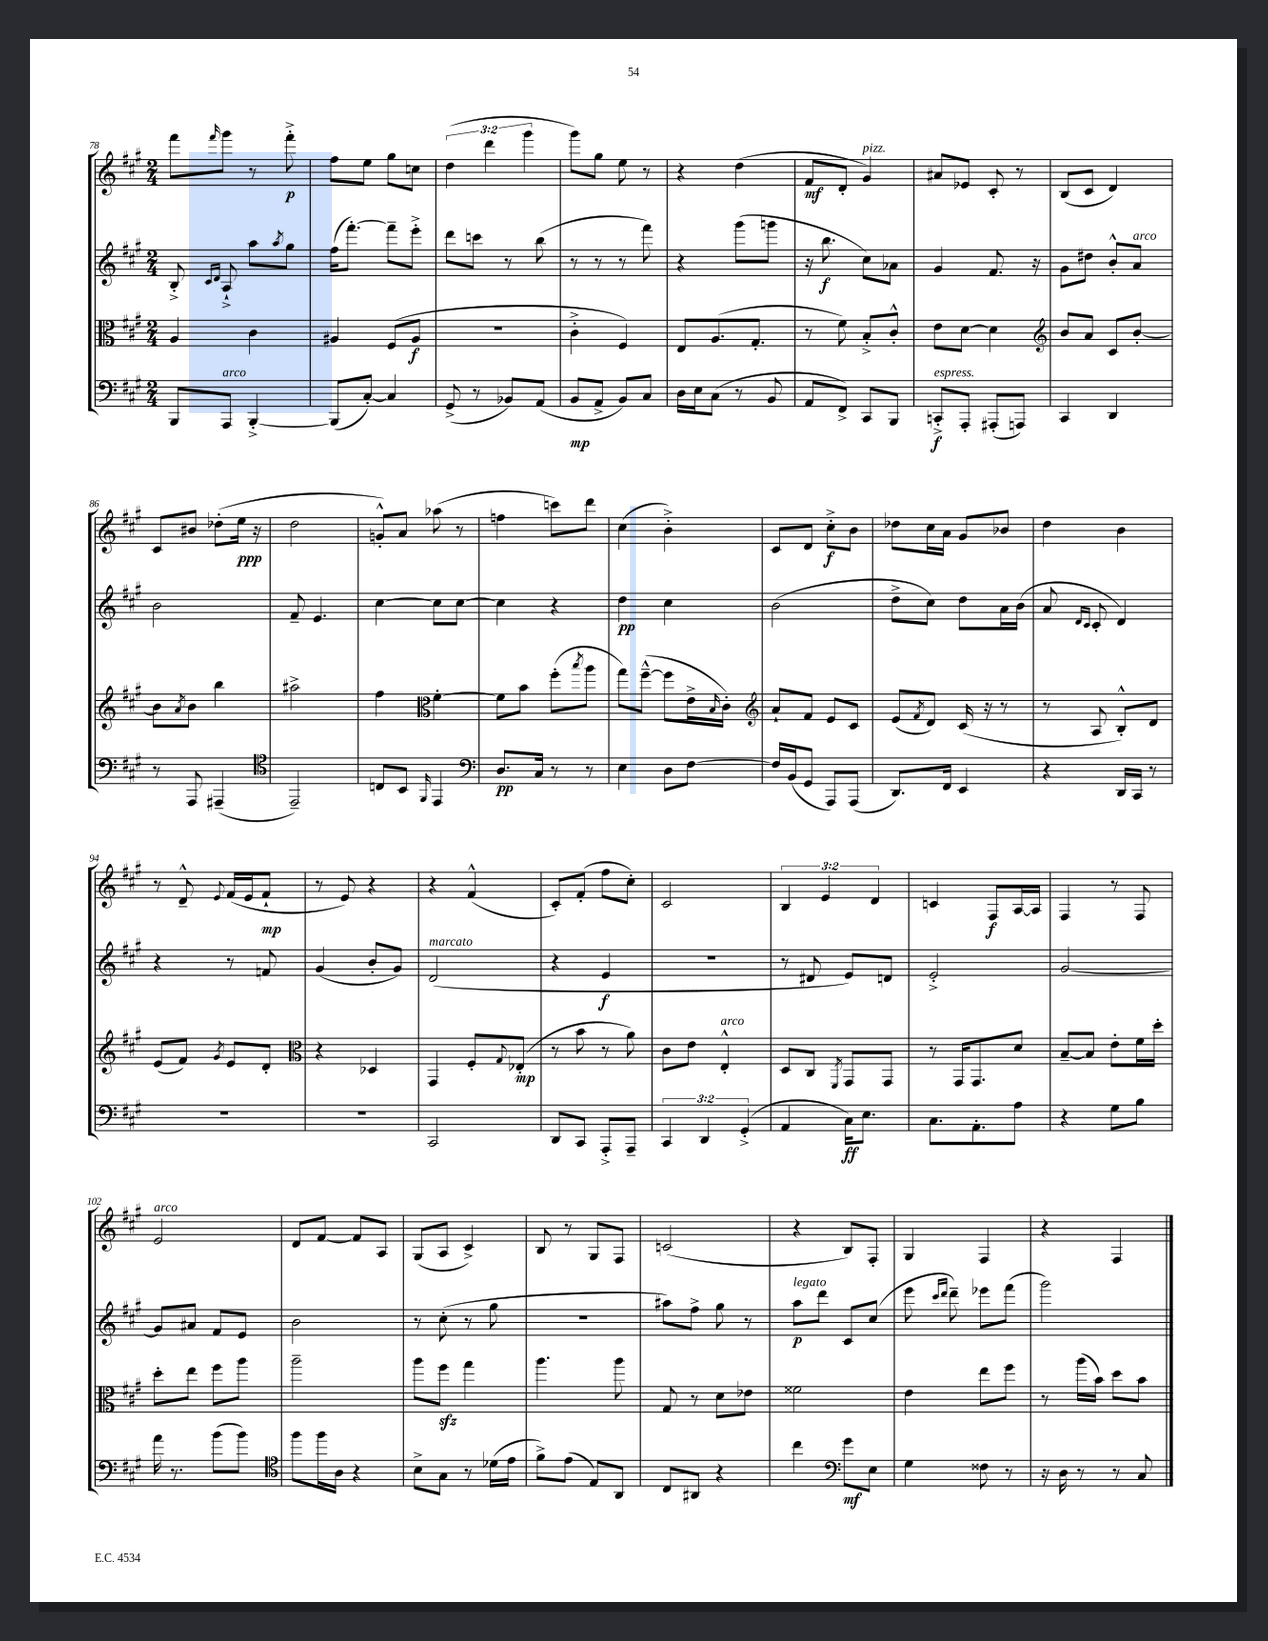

**kern	**kern	**kern	**kern
*staff4	*staff3	*staff2	*staff1
*clefF4	*clefC3	*clefG2	*clefG2
*k[f#c#g#]	*k[f#c#g#]	*k[f#c#g#]	*k[f#c#g#]
*M2/4	*M2/4	*M2/4	*M2/4
8BBB	4A	8B'^	8fff#
.	.	16qqc#	.
.	.	16qqd	16qqfff#
8AAA	.	8A`^	8ggg#
[4BBB'^	4c#	8aa	8r
.	.	8qaa	.
.	.	8gg#	8fff#'^
=	=	=	=
(8BBB]	4A#	(16ff#	8ff#
.	.	[8.fff#')	.
[8C#')	.	.	8ee
4C#]	(8F#	8fff#~]	8gg#
.	8A#	8eee'^	8cc
=	=	=	=
(8GG#^	2r	8ddd	(6dd
8r	.	8ccc	.
.	.	.	6ddd
8BB-)	.	8r	.
.	.	.	6ggg#
(8AA	.	(8bb	.
=	=	=	=
8BB	4c#'^	8r	8ggg#)
8AA^	.	8r	8gg#
8BB)	4F#)	8r	8ee
8C#	.	8fff#)	8r
=	=	=	=
16D	8E	4r	4r
16E	.	.	.
(8C#	(8.A	.	.
8r	.	(8ggg#	(4dd
.	8.G#'	.	.
8BB	.	8ggg	.
=	=	=	=
8AA	8r	16r	8f#
.	.	8.bb	.
8FF#^)	8f#)	.	8d'
8CC#	8B'^	8cc#)	4g#)
8BBB	8c#'^^	8a-	.
=	=	=	=
8CC'^	8e	4g#	8a#
8AAA'	[8d	.	8e-
(8AAA#'	4d]	8.f#	8c#'
8AAA)	.	.	8r
.	.	16r	.
=	=	=	=
*	*clefG2	*	*
4CC#	8b	8g#	(8B
.	8a	8dd#	8c#
4DD	8c#	8b'^^	4d)
.	[8b'	8a	.
=	=	=	=
8r	8b]	2b	8c#
.	8qa	.	.
8AAA	8b	.	8b#
(4AAA#~	4bb	.	(8dd-'
.	.	.	16ee
.	.	.	16r
=	=	=	=
*clefC4	*	*	*
2EE~)	2aa#^	8f#~	2dd
.	.	4.e	.
=	=	=	=
8C	4ff#	[4cc#	8g'^^)
8BB	.	.	8a
*	*clefC3	*	*
16qqFF#	.	.	.
4EE	[4f#'	8cc#]	(8aa-
.	.	[8cc#	8r
=	=	=	=
*clefF4	*	*	*
8.D	8f#]	4cc#]	4ff
.	8b	.	.
16C#	.	.	.
8r	(8ff#'	4r	8ccc)
.	8qbb	.	.
8r	8aa	.	8ddd
=	=	=	=
4E	8gg#)	4dd	(4cc#
.	([8ff#~^^	.	.
8D	8ff#]	4cc#	4b'^)
[8F#	16e^	.	.
.	16qqB	.	.
.	16c#')	.	.
=	=	=	=
*	*clefG2	*	*
16F#]	8a`	(2b	8c#
(16BB	.	.	.
8GG#	8f#	.	8d
8AAA)	8e	.	8cc#'^
(8AAA	8c#	.	8b
=	=	=	=
8.DD)	(8e	8dd^	8dd-
.	8qf#	.	.
.	8d)	8cc#)	16cc#
16FF#	.	.	16a
4EE	(16c#	8dd	8g#
.	16r	.	.
.	8r	16a	8b-
.	.	(16b	.
=	=	=	=
4r	8r	8a	4dd
.	.	16qqd	.
.	.	16qqc#	.
.	8A	8c#'	.
16DD	8B'^^)	4d)	4b
16CC#	.	.	.
8r	8d	.	.
=	=	=	=
2r	(8e	4r	8r
.	8f#)	.	8d~^^
.	8qg#	.	8qqe
.	8e	8r	(16f#
.	.	.	16e
.	8d'	8f	8f#`
=	=	=	=
*	*clefC3	*	*
2r	4r	(4g#	8r
.	.	.	8e)
.	4D-	8b'	4r
.	.	8g#)	.
=	=	=	=
2CC#	4GG#	(2d	4r
.	8F#'	.	(4f#^^
.	8qqG#	.	.
.	(8E-'	.	.
=	=	=	=
8DD	8r	4r	8c#')
8CC#	8b	.	(8f#'
8AAA'^	8r	4e	8ff#
8AAA~	8a)	.	8cc#')
=	=	=	=
6CC#	8c#	2r	2c#
.	8e	.	.
6DD	.	.	.
.	4E'^^	.	.
(6GG#'^	.	.	.
=	=	=	=
4AA	8D	8r	6B
.	8C#	8d#	.
.	.	.	6e
.	8qFF#	.	.
16C#)	8GG#	8e)	.
8.E	.	.	.
.	.	.	6d
.	8GG#	8d	.
=	=	=	=
8.C#	8r	2e'^	4c
.	16GG#	.	.
8.AA'	8.GG#	.	.
.	.	.	8F#
8A	8d	.	[16A
.	.	.	16A]
=	=	=	=
4r	[8B~	[2g#	4F#
.	8B]	.	.
8G#	8e'	.	8r
8B	16f#	.	8F#
.	16dd'	.	.
=	=	=	=
16a	8dd'	8g#]	2e
8.r	.	.	.
.	8ee	8a#	.
(8b	8ff#	8f#	.
8b)	8aa	8e	.
=	=	=	=
*clefC4	*	*	*
8ff#	2aa~	2b	8d
16ff#	.	.	[8f#
16A	.	.	.
4r	.	.	8f#]
.	.	.	8A
=	=	=	=
8B^	8aa	8r	(8G#
8G#	8ff#	(8cc#'	8A
8r	4gg#	8r	4c#^)
(16d-	.	8gg#	.
16e	.	.	.
=	=	=	=
8f#^)	4.aa	2r	8B
(8e	.	.	8r
8E)	.	.	8G#
8AA	8aa	.	8F#
=	=	=	=
8C#	8G#	8aa#)	(2c
8AA#	8r	8ff#^	.
4r	8d	8gg#	.
.	8e-	8r	.
=	=	=	=
4cc#	2f##	8aa	4r
.	.	8ddd	.
*clefF4	*	*	*
8g#	.	8c#	8B)
8E	.	(8cc#	8F#'
=	=	=	=
4G#	4e	8eee	4G#
.	.	16qqccc#	.
.	.	16qqddd	.
.	.	8ddd~)	.
8F##	8ee	8eee-	4F#
8r	8ff#	(8fff#	.
=	=	=	=
16r	8r	2ggg#)	4r
16D	.	.	.
8r	(16aa	.	.
.	16b)	.	.
8r	8dd	.	4F#
8C#	8b	.	.
==	==	==	==
*-	*-	*-	*-
